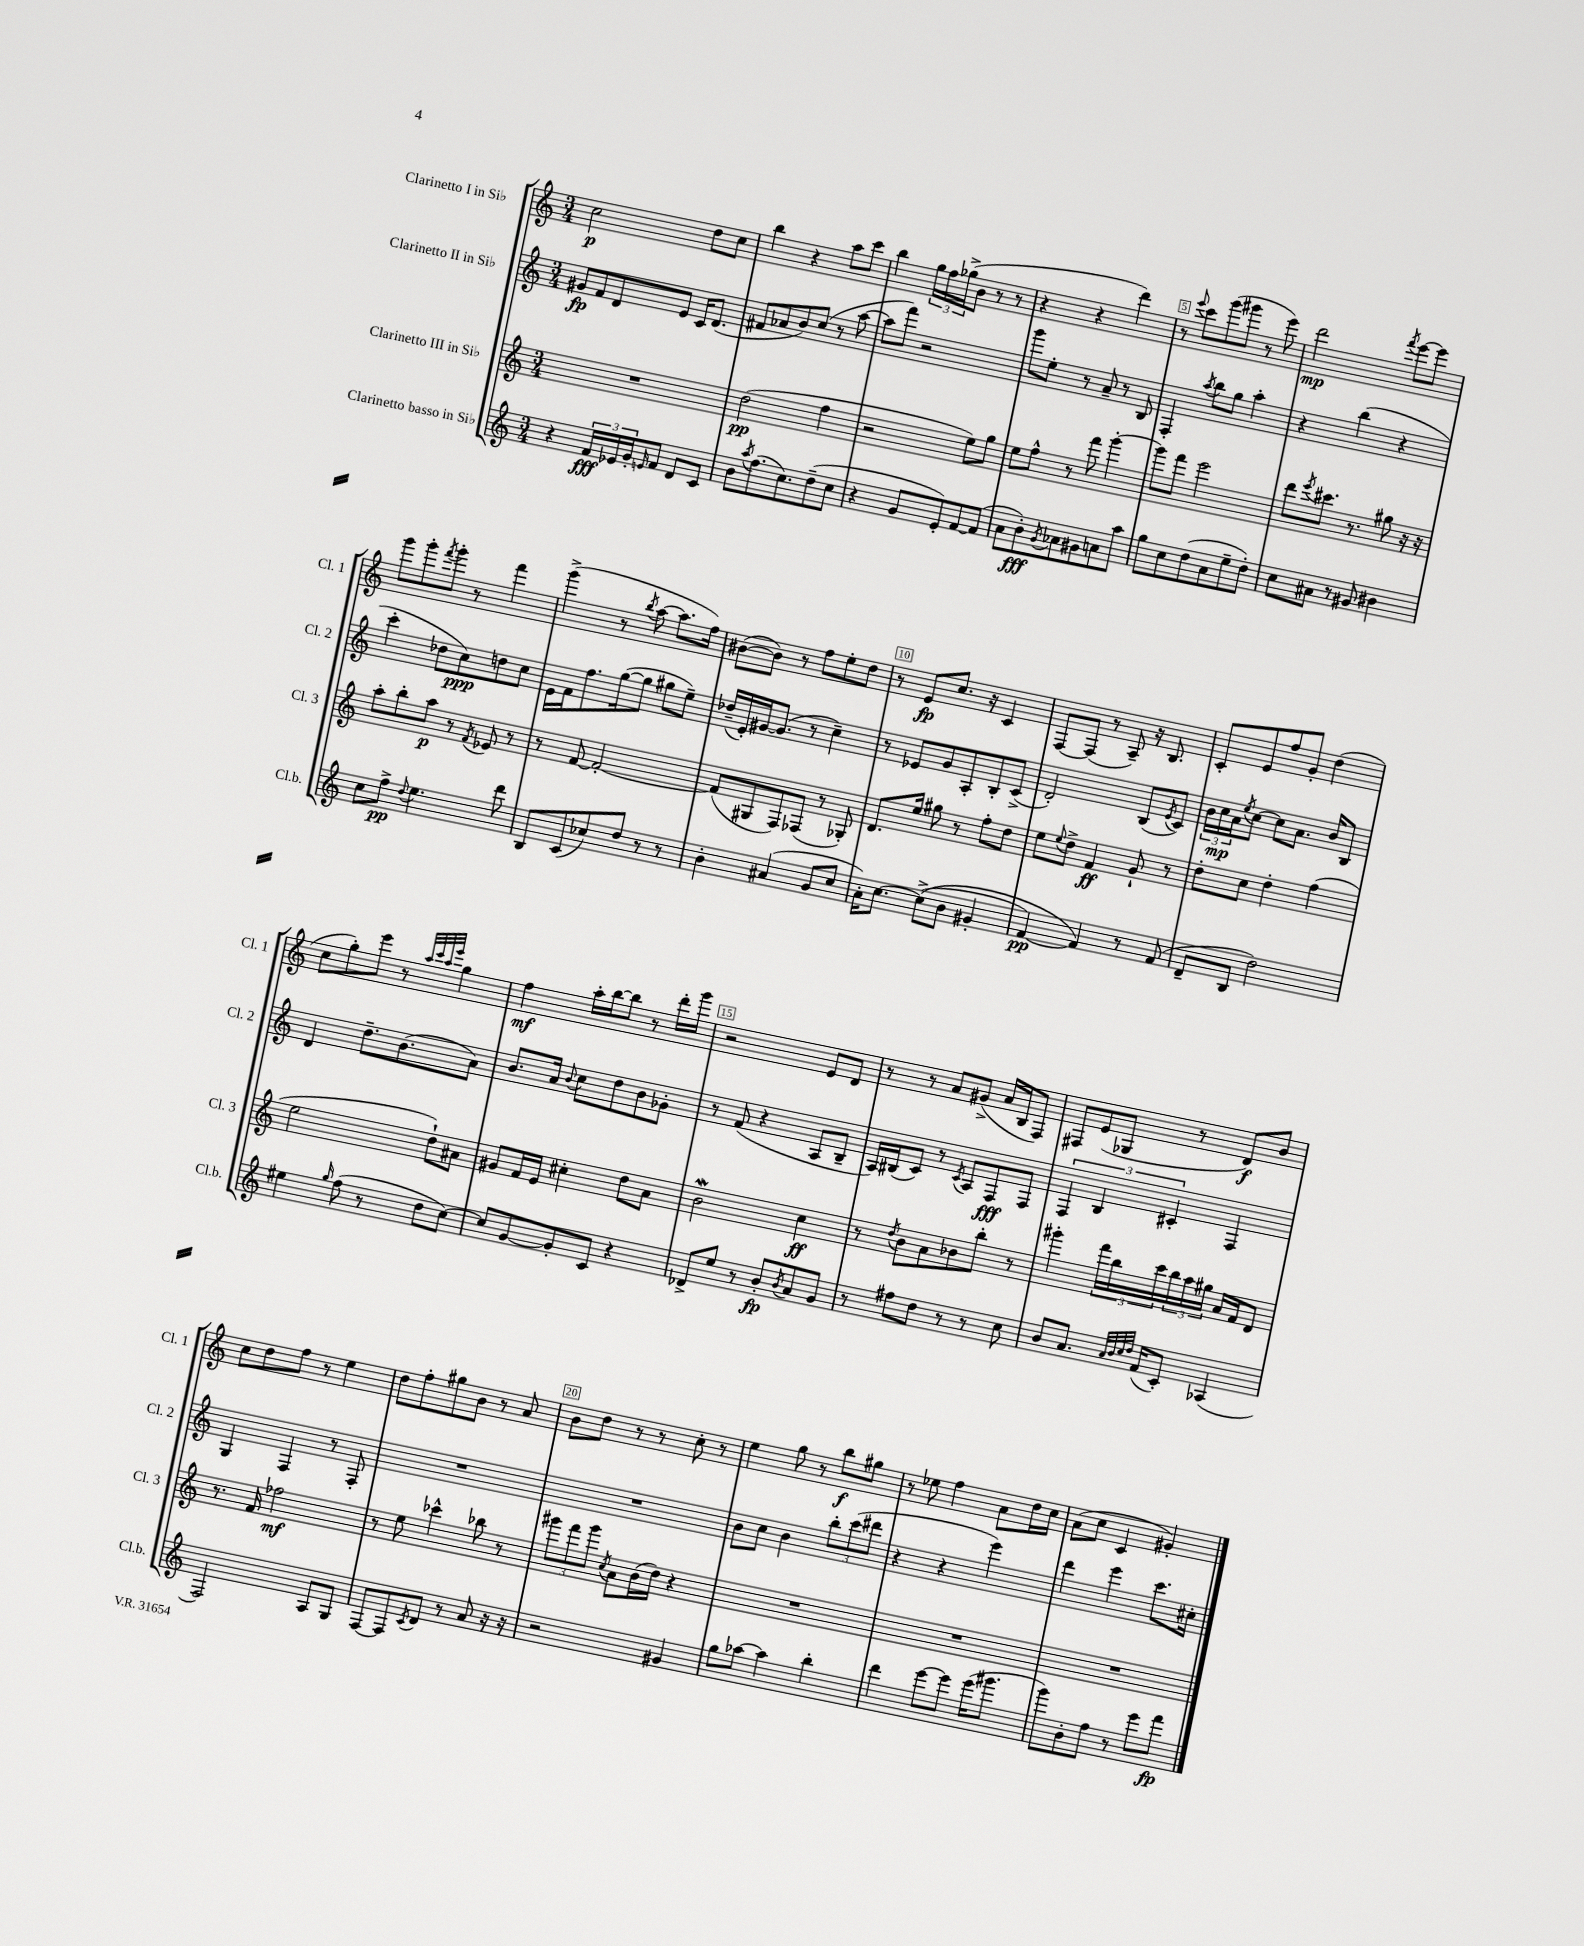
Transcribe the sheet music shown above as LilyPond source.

<<
\new StaffGroup <<
\new Staff = "s0" \with { instrumentName = "Clarinetto I in Sib" shortInstrumentName = "Cl. 1" } {
    \clef treble \key c \major \numericTimeSignature \time 3/4
    c''2\p d''8 c''8 |
    b''4 r4 a''8 c'''8 |
    b''4 \tuplet 3/2 { g''16 f''16 ges''16->( } b'8 r8 r8 |
    r4 r4 d'''4) |
    r8 \appoggiatura { e'''8 } c'''8 g'''8( gis'''8 r8 e'''8) |
    d'''2\mp \acciaccatura { f'''8 } e'''8~ e'''8 |
    g'''8 g'''8-. \acciaccatura { f'''8 } g'''8-. r8 f'''4 |
    g'''4->( r8 \acciaccatura { b''8 } a''8~ a''8. f''16) |
    bis'8~( bis'8) r8 f''8 e''8-. d''8 |
    r8 e'8\fp c''8. r16 c'4 |
    f8~ f8( r8 a8--) r16 b8. |
    c'8-. e'8 f''8 g'8-. d''4( |
    c''8 g''8-.) e'''8 r8 \grace { a''32 c'''32 a''32 e'''32 } g''4 |
    f''4\mf a''16-. b''16~ b''8 r8 d'''16-. g'''16 |
    r2 e'8 d'8 |
    r8 r8 a'8 gis'8->( a'16 b16 f8) |
    fis8 e'8( ges8 r8 d'8\f) b'8 |
    c''8 d''8 f''8 r8 e''4 |
    d''8 f''8-. gis''8 b'8 r8 a'8 |
    b'8 d''8 r8 r8 c''8-. r8 |
    e''4 g''8 r8 b''8\f gis''8 |
    r8 ees''8 f''4 a'8 d''16 c''16 |
    a'8( c''8 c'4 gis'4-.) \bar "|." |
}
\new Staff = "s1" \with { instrumentName = "Clarinetto II in Sib" shortInstrumentName = "Cl. 2" } {
    \clef treble \key c \major \numericTimeSignature \time 3/4
    gis'8\fp f'8 d'8 e'8 c'16 d'8.( |
    fis'8 aes'8 b'8) c''8( r8 a''8~ |
    a''8 f'''8) r2 |
    g'''8 e''8-. r8 a'8-- r8 b8 |
    f4-. \acciaccatura { a''8 } b''8 g''8 a''4-. |
    r4 b''4( r4 |
    c'''4-. des''8 c''8\ppp) d''8 c''8 |
    e'16 f'16 f''8. g''16~( g''8 gis''8 e''8--) |
    des''16--( e'16-.) gis'16~ gis'8.( r8 c''4--) |
    r8 ees'8 g'8 a8-. b8-. c'8->( |
    d'2-.) b8( \acciaccatura { e'8 } c'8) |
    \tuplet 3/2 { b'16 c''16\mp a'16 } \acciaccatura { e''8 } c''8~ c''8 a'8. b'16 b8 |
    d'4 d''8.-- b'8.( a'8) |
    b'8. a'16 \appoggiatura { b'8 } c''8 d''8 b'8 ges'8-. |
    r8 f'8( r4 a8 b8-- |
    a16) bis16( c'8) r8 \acciaccatura { c'8 } a8 f8\fff f8 |
    \tuplet 3/2 { f4 b4 cis'4-. } f4 |
    g4 f4 r8 f8-. |
    R2. |
    R2. |
    b'8 c''8 b'4 \tuplet 3/2 { b''8-. c'''8( dis'''8 } |
    r4 r4 e'''4) |
    d'''4 e'''4 c'''8. cis''16-. \bar "|." |
}
\new Staff = "s2" \with { instrumentName = "Clarinetto III in Sib" shortInstrumentName = "Cl. 3" } {
    \clef treble \key c \major \numericTimeSignature \time 3/4
    R2. |
    d''2\pp( f''4 |
    r2 e''8) g''8 |
    e''8 f''8-^ r8 f'''8 g'''4~-. |
    g'''8 f'''8 e'''2 |
    d'''8 \acciaccatura { e'''8 } cis'''8. r8. gis''8 r16 r16 |
    a''8-. b''8-. a''8\p r8 \acciaccatura { f'8 } ees'8 r8 |
    r8 f'8~ f'2~-. |
    f'8( gis8 f8) fes8( r8 ges8-.) |
    d'8. e''16 gis''8 r8 f''8-. d''8 |
    e''8 \appoggiatura { e''8 } d''8-> f'4\ff g'8-! r8 |
    d''8-. c''8 d''4-. f''4( |
    e''2 d''8-!) ais'8 |
    gis'8 f'16 e'16 cis''4-. d''8 a'8 |
    b'2\mordent c''4\ff |
    r8 \acciaccatura { d''8 } b'8 a'8 bes'8 b''8-. r8 |
    gis'''4-. \tuplet 3/2 { f'''16 b''16 c'''16 } \tuplet 3/2 { b''16 a''16 gis''16 } a'16 f'16 d'8 |
    r8. f'16 fes''2\mf |
    r8 e''8 ces'''4-^ bes''8 r8 |
    \tuplet 3/2 { gis'''8 f'''8 gis'''8 } \acciaccatura { c''8 } a'8 b'16( d''16) r4 |
    R2. |
    R2. |
    R2. \bar "|." |
}
\new Staff = "s3" \with { instrumentName = "Clarinetto basso in Sib" shortInstrumentName = "Cl.b." } {
    \clef treble \key c \major \numericTimeSignature \time 3/4
    r4 \tuplet 3/2 { f'16\fff ees'16 g'16-. } \grace { e'16 } f'8 d'8 c'8 |
    b'8 \acciaccatura { a''8 } f''8.( c''8.) d''8--( c''8 |
    r4 g'8 e'8-.) f'8~ f'8( |
    a'8 b'8-.\fff) \acciaccatura { g'8 } aes'8 gis'8 a'8 a''8 |
    g''8 c''8 d''8( a'8 e''8-- d''8-.) |
    c''8 ais'8 r8 gis'8 bis'4 |
    c''8 f''8->\pp \appoggiatura { d''8 } e''4. d'''8 |
    b8 c'8( ces''8) d''8 r8 r8 |
    b'4-. ais'4( g'8 c''8 |
    a'16-.) c''8.~ c''8->(\( b'8 gis'4-. |
    f'4~\pp) f'4\) r8 f'8( |
    d'8-- b8 d''2) |
    eis''4 \grace { g''16 } f''8( r8 d''8 c''8~) |
    c''8 g'8~ g'8-. c'8 r4 |
    des'8-> e''8 r8 b'8-.\fp \acciaccatura { b'8 } a'8 g'8 |
    r8 fis''8 d''8 r8 r8 c''8 |
    b'8 a'8. \grace { a'32 b'32 c''32 d''32 } f'16( c'8-.) aes4( |
    f2) a8 g8 |
    f8~ f8 \acciaccatura { c'8 } d'8 r8 a'8 r16 r16 |
    r2 gis'4 |
    g''8 aes''8~ aes''4 b''4-. |
    d'''4 e'''8~ e'''8 e'''16( gis'''8. |
    g'''8) b'8-. f''8 r8 e'''8 f'''8\fp \bar "|." |
}
>>
>>
\layout { \context { \Score \override BarNumber.break-visibility = ##(#f #t #t) barNumberVisibility = #(every-nth-bar-number-visible 5) \override BarNumber.stencil = #(make-stencil-boxer 0.1 0.3 ly:text-interface::print) } }
